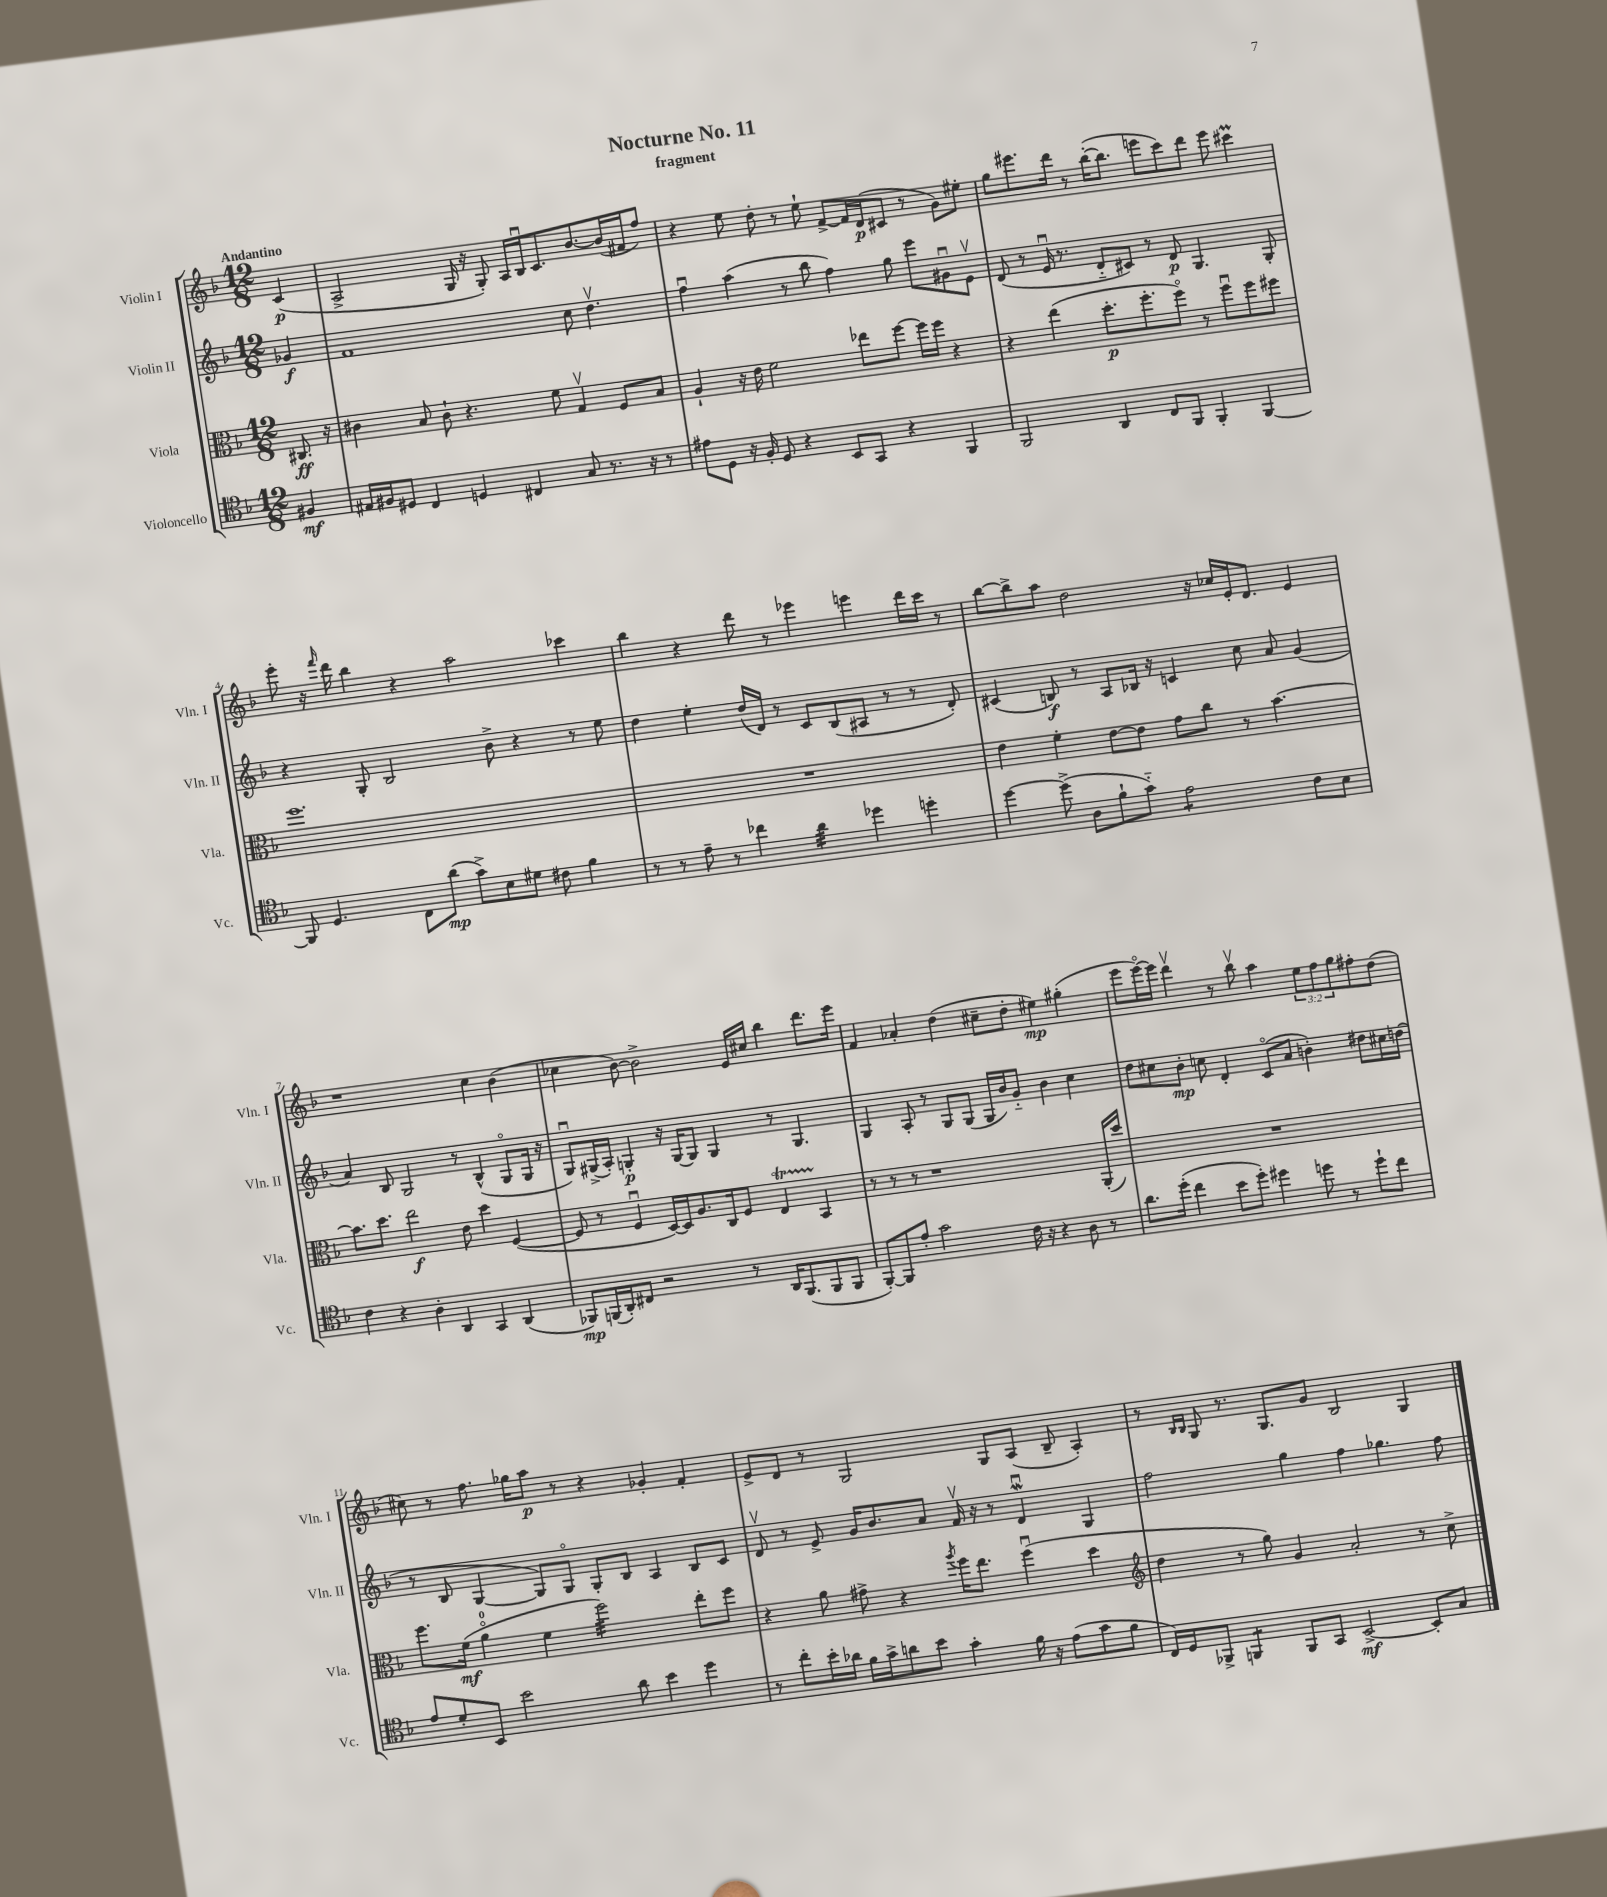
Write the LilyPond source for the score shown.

\header { title = "Nocturne No. 11" subtitle = "fragment" }
<<
\new StaffGroup <<
\new Staff = "s0" \with { instrumentName = "Violin I" shortInstrumentName = "Vln. I" } {
    \clef treble \key f \major \numericTimeSignature \time 12/8 \override Staff.TupletNumber.text = #tuplet-number::calc-fraction-text \partial 4 \tempo "Andantino"
    c'4\p( |
    a2-> g16 r16 g8-.) a16 bes16\downbow c'8. bes'8.~ bes'16( fis'16 f''8) |
    r4 e''8 d''8-. r8 e''8-! f'8~-> f'16 d'16\p( cis'8 r8 g'8) eis''8-. |
    g''8 eis'''8. d'''16 r8 bes''16~-.( bes''8. e'''8 c'''8) d'''8 e'''8 cis'''4\prall |
    e'''8-. r16 \grace { f'''16 } d'''16 bes''4 r4 a''2 ces'''4 |
    bes''4 r4 d'''8 r8 ees'''4 e'''4 d'''16 c'''16 r8 |
    bes''8~ bes''8-> a''8 d''2 r16 ces''16 e'16-. d'8. e'4 |
    r1 c''4 bes'4( |
    ces''4 bes'8~) bes'2-> e'16 cis''16 bes''4 d'''8. e'''16 |
    f'4 aes'4-. d''4( cis''8-- d''8-. eis''4\mp) gis''4-.( |
    e'''8 e'''16~\flageolet) e'''16 d'''4\upbow r8 bes''8\upbow a''4 \tuplet 3/2 { e''8 f''8 g''8 } fis''8-. d''8( |
    cis''8) r8 f''8. ges''16 a''8\p r8 r4 ges'4-. f'4-. |
    e'8-> d'8 r8 g2 g8 a8( bes8-- a4-.) |
    r8 \grace { bes16 bes16 } g8 r8. g8. g'8 bes2 g4 \bar "|." |
}
\new Staff = "s1" \with { instrumentName = "Violin II" shortInstrumentName = "Vln. II" } {
    \clef treble \key f \major \numericTimeSignature \time 12/8 \partial 4
    ges'4\f |
    f'1 c''8 d''4.\upbow |
    f''4\downbow a''4( r8 bes''8 f''4) g''8 e'''8 gis'8\downbow e'8\upbow |
    d'8( r8 e'16\downbow r8. d'8-_ cis'8) r8 d'8\p g4. g8-. |
    r4 g8-. bes2 bes'8-> r4 r8 e''8 |
    d''4 e''4-. d''16( d'16) r8 c'8 bes8( ais8 r8 r8 d'8-.) |
    cis'4( b8\f) r8 a8 bes16 r16 c'4 c''8 a'8 g'4( |
    a'4) bes8 g2 r8 bes4-^( g8\flageolet g16 r16 |
    g8\downbow) gis16->( a16-.) g4-.\p r16 g16~ g8 g4 r8 g4. |
    g4 a8-. r8 g8 g8( g16 bes'16) g'8-_ bes'4 c''4 |
    d''8 cis''8 bes'8-.\mp c''8 d'4-. c'8\flageolet( a'8 b'4-.) dis''8 cis''16 d''16( |
    r8 bes8 g4~ g8) g8\flageolet g8-. bes8 a4 bes8 c'8 |
    d'8\upbow r8 e'8-> g'16 bes'8. a'8 f'16\upbow r16 r8 d'4\downbow\mordent g4 |
    f''2 g''4 f''4 ges''4. f''8 \bar "|." |
}
\new Staff = "s2" \with { instrumentName = "Viola" shortInstrumentName = "Vla." } {
    \clef alto \key f \major \numericTimeSignature \time 12/8 \partial 4
    cis8.\ff r16 |
    cis'4 bes8 cis'8-! r4. f'8 g4\upbow f8 bes8 |
    a4-! r16 e'16 f'2 ees''8 f''8~ f''16 f''16 r4 |
    r4 e''4( d''8.-.\p f''8.-. f''8\flageolet) r8 f''8\downbow f''8 fis''8 |
    f''1. |
    R1. |
    e'4 f'4-. e'8~ e'8 g'8 c''8 r8 bes'4.~ |
    bes'8. d''8. e''2\f e'8 d''4 f4~( |
    f8 r8 f4\downbow d16~) d16 a8. c16 f8 e4\startTrillSpan bes,4\stopTrillSpan |
    r8 r8 r8 r1 a,16-.( d''16) |
    R1. |
    f''8. f'16\mf( a'4-0\flageolet f'4 f''2:32) e''8-. f''8 |
    r4 a'8 gis'8-> r4 \acciaccatura { a''8 } f''16 e''8. f''4\downbow( d''4 |
    \clef treble d''4 r8 g''8) g'4 a'2-. r8 c''8-> \bar "|." |
}
\new Staff = "s3" \with { instrumentName = "Violoncello" shortInstrumentName = "Vc." } {
    \clef tenor \key f \major \numericTimeSignature \time 12/8 \partial 4
    fis4\mf |
    eis16 fis16 dis8 c4 d4 cis4 g8 r8. r16 r8 |
    eis'8 d8 r16 f16-. d8 r4 bes,8 g,8 r4 f,4 |
    f,2 a,4 c8 f,8 f,4-. f,4~ |
    f,8 d4. c8 a'8\mp( g'8->) bes8 dis'8 cis'8 f'4 |
    r8 r8 e'8-- r8 ces''4 a'4:32 des''4 d''4-. |
    d''4~ d''8->( a8 f'8-! g'8-_) e'2:8 c'8 bes8 |
    c'4 r4 a4-. a,4 g,4 a,4( |
    fes,8\mp) f,16( a,16-.) cis8 r2 r8 a,16 f,8.( f,8 f,8 |
    f,8~-.) f,8 e'8-. g'2 c'16 r16 r4 a8 r8 |
    a'8. d''16-.( c''4 bes'8 d''8-.) dis''4 d''8 r8 d''8-! c''8 |
    e'8 d'8-. bes,8 bes'2 a'8 bes'4 d''4 |
    r8 c''8-. bes'16-. aes'16 f'16 g'16-> a'8 bes'8 g'4-. f'16 r16 e'8( g'8 f'8 |
    c16) d16 fes,8-> f,4:8 f,8 g,8 bes,2~->\mf bes,8-. g8 \bar "|." |
}
>>
>>
